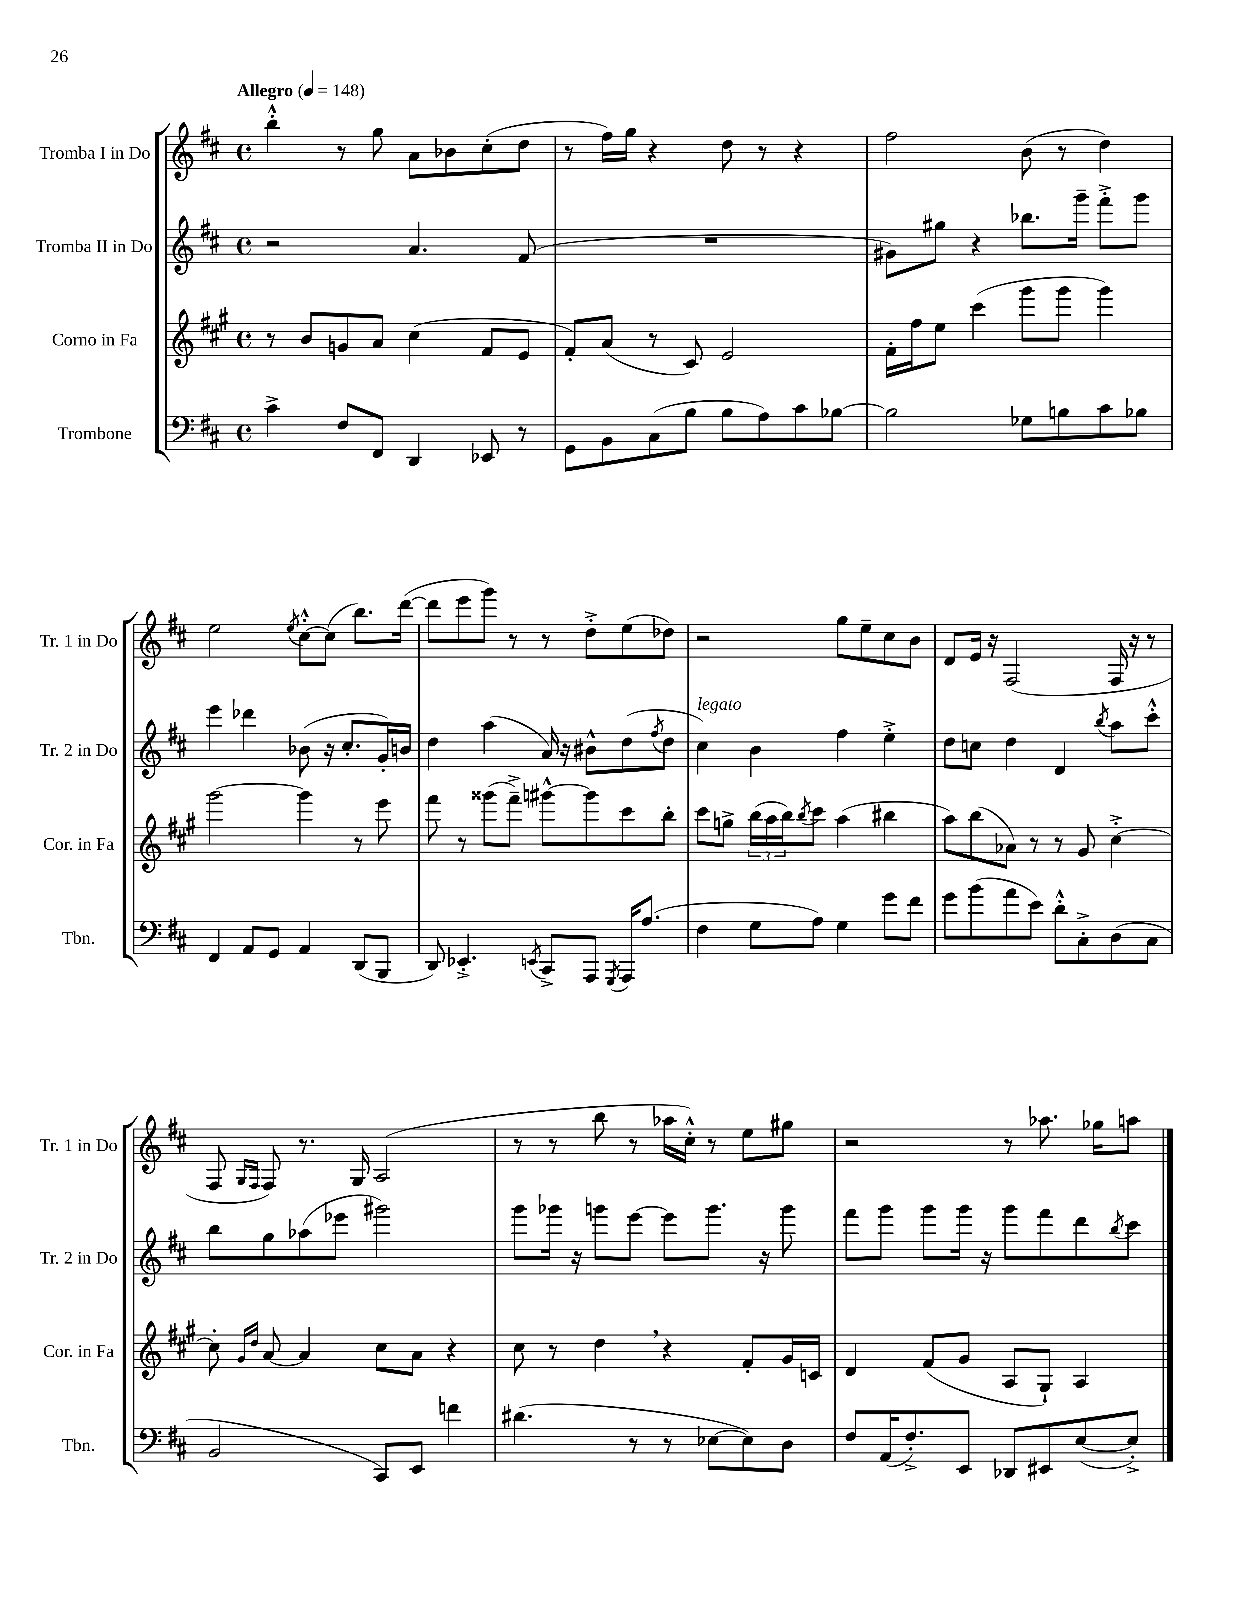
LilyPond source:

<<
\new StaffGroup <<
\new Staff = "s0" \with { instrumentName = "Tromba I in Do" shortInstrumentName = "Tr. 1 in Do" } {
    \clef treble \key d \major \defaultTimeSignature \time 4/4 \tempo "Allegro" 4 = 148
    b''4-.-^ r8 g''8 a'8 bes'8 cis''8-.( d''8 |
    r8 fis''16) g''16 r4 d''8 r8 r4 |
    fis''2 b'8( r8 d''4) |
    e''2 \acciaccatura { e''8 } cis''8~-.-^ cis''8( b''8.) d'''16~( |
    d'''8 e'''8 g'''8) r8 r8 d''8-.-> e''8( des''8) |
    r2 g''8 e''8-- cis''8 b'8 |
    d'8 e'16 r16 fis2( fis16 r16 r8 |
    fis8 \grace { g16 fis16 } fis8) r8. g16 a2( |
    r8 r8 b''8 r8 aes''16 cis''16-.-^) r8 e''8 gis''8 |
    r2 r8 aes''8. ges''16 a''8 \bar "|." |
}
\new Staff = "s1" \with { instrumentName = "Tromba II in Do" shortInstrumentName = "Tr. 2 in Do" } {
    \clef treble \key d \major \defaultTimeSignature \time 4/4
    r2 a'4. fis'8( |
    R1 |
    gis'8) gis''8 r4 bes''8. g'''16-- fis'''8-.-> g'''8 |
    e'''4 des'''4 bes'8( r16 cis''8.-. g'16-.) b'16 |
    d''4 a''4( a'16) r16 bis'8-^ d''8( \acciaccatura { fis''8 } d''8 |
    cis''4^\markup { \italic "legato" }) b'4 fis''4 e''4-.-> |
    d''8 c''8 d''4 d'4 \acciaccatura { b''8 } a''8 cis'''8-.-^ |
    b''8 g''8 aes''8( ees'''8 gis'''2) |
    g'''8 ges'''16 r16 g'''8 e'''8~ e'''8 g'''8. r16 g'''8 |
    fis'''8 g'''8 g'''8 g'''16 r16 g'''8 fis'''8 d'''8 \acciaccatura { b''8 } cis'''8 \bar "|." |
}
\new Staff = "s2" \with { instrumentName = "Corno in Fa" shortInstrumentName = "Cor. in Fa" } {
    \clef treble \key a \major \defaultTimeSignature \time 4/4
    r8 b'8 g'8 a'8 cis''4( fis'8 e'8 |
    fis'8-.) a'8( r8 cis'8) e'2 |
    fis'16-. fis''16 e''8 cis'''4( gis'''8 gis'''8 gis'''4) |
    gis'''2~ gis'''4 r8 e'''8 |
    fis'''8 r8 gisis'''8( fis'''8--->) gis'''8~-^ gis'''8 cis'''8 b''8-. |
    cis'''8 g''8-> \tuplet 3/2 { b''16( a''16 b''16) } \acciaccatura { b''8 } cis'''8 a''4( bis''4 |
    a''8) b''8( aes'8) r8 r8 gis'8 cis''4~-.-> |
    cis''8-. \grace { gis'16 d''16 } a'8~ a'4 cis''8 a'8 r4 |
    cis''8 r8 d''4 \breathe r4 fis'8-. gis'16 c'16 |
    d'4 fis'8( gis'8 a8 gis8-!) a4 \bar "|." |
}
\new Staff = "s3" \with { instrumentName = "Trombone" shortInstrumentName = "Tbn." } {
    \clef bass \key d \major \defaultTimeSignature \time 4/4
    cis'4-> fis8 fis,8 d,4 ees,8 r8 |
    g,8 b,8 cis8( b8 b8 a8) cis'8 bes8~ |
    bes2 ges8 b8 cis'8 bes8 |
    fis,4 a,8 g,8 a,4 d,8( b,,8 |
    d,8) ees,4.-.-> \acciaccatura { e,8 } cis,8-> a,,8 \acciaccatura { g,,8 } a,,16 a8.( |
    fis4 g8 a8) g4 g'8 fis'8 |
    g'8 b'8( a'8 e'8) d'8-.-^ cis8-.-> d8( cis8 |
    b,2 cis,8) e,8 f'4 |
    dis'4.( r8 r8 ees8~ ees8) d8 |
    fis8 a,16( fis8.-.->) e,8 des,8 eis,8 e8~( e8-.->) \bar "|." |
}
>>
>>
\layout { \context { \Score \remove "Bar_number_engraver" } }
